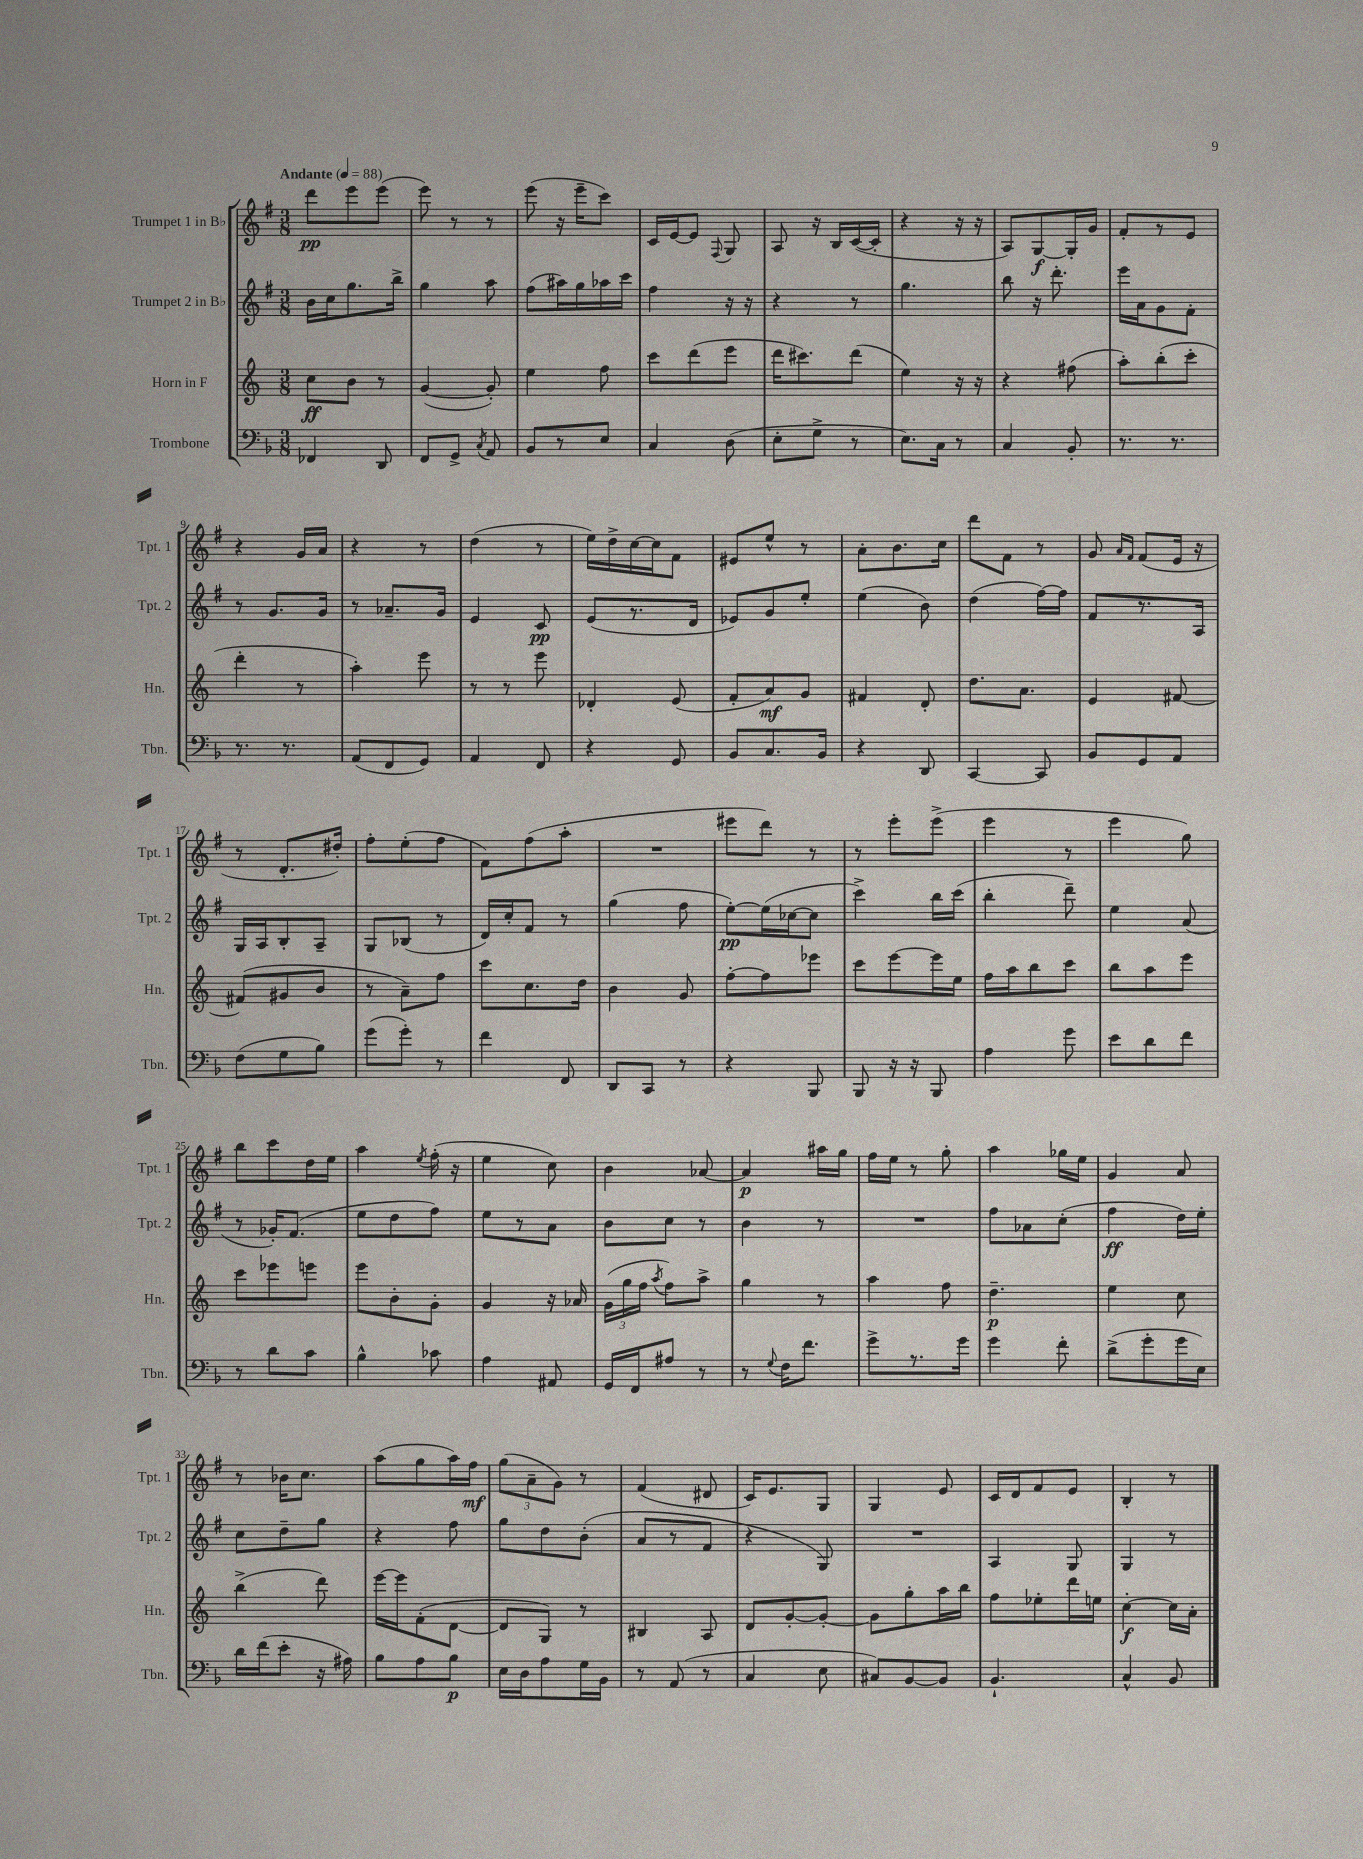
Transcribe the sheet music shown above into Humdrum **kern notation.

**kern	**dynam	**kern	**dynam	**kern	**dynam	**kern	**dynam
*part4	*part4	*part3	*part3	*part2	*part2	*part1	*part1
*staff4	*staff4	*staff3	*staff3	*staff2	*staff2	*staff1	*staff1
*I"Trombone	*	*I"Horn in F	*	*I"Trumpet 2 in B♭	*	*I"Trumpet 1 in B♭	*
*I'Tbn.	*	*I'Hn.	*	*I'Tpt. 2	*	*I'Tpt. 1	*
*clefF4	*	*clefG2	*	*clefG2	*	*clefG2	*
*k[b-]	*	*k[]	*	*k[f#]	*	*k[f#]	*
*M3/8	*	*M3/8	*	*M3/8	*	*M3/8	*
*MM88	*	*MM88	*	*MM88	*	*MM88	*
=1	=1	=1	=1	=1	=1	=1	=1
!	!	!	!	!	!	!LO:TX:a:B:t=Andante	!
4FF-X/	.	8cc\L	ff	16b\LL	.	8ddd\L	pp
.	.	.	.	16cc\J	.	.	.
.	.	8b\J	.	8.gg\	.	8eee\	.
8DD/	.	8r	.	.	.	(8eee\J	.
.	.	.	.	16bb^\Jk	.	.	.
=2	=2	=2	=2	=2	=2	=2	=2
8FF/L	.	([4g/	.	4gg\	.	8eee\)	.
8GG^/J	.	.	.	.	.	8r	.
8qC/	.	.	.	.	.	.	.
8AA/	.	8g'/])	.	8aa\	.	8r	.
=3	=3	=3	=3	=3	=3	=3	=3
8BB-/L	.	4ee\	.	(8ff#\L	.	(8eee\	.
8r	.	.	.	16aa#X\L)	.	16r	.
.	.	.	.	16gg\	.	16eee~\KL	.
8E/J	.	8ff\	.	16aa-X\	.	8ccc\J)	.
.	.	.	.	16ccc\JJ	.	.	.
=4	=4	=4	=4	=4	=4	=4	=4
4C/	.	8ccc\L	.	4ff#\	.	16c/LL	.
.	.	.	.	.	.	[16e/J	.
.	.	(8ddd\	.	.	.	8e/J]	.
.	.	.	.	.	.	8qqF#/	.
(8D\	.	8eee\J	.	16r	.	8G/	.
.	.	.	.	16r	.	.	.
=5	=5	=5	=5	=5	=5	=5	=5
8E'\L	.	16ddd\KL	.	4r	.	8A/	.
.	.	8.ccc#X\)	.	.	.	.	.
8G^\J	.	.	.	.	.	16r	.
.	.	.	.	.	.	16B/LL	.
8r	.	(8ddd\J	.	8r	.	([16c/	.
.	.	.	.	.	.	16c'/JJ]	.
=6	=6	=6	=6	=6	=6	=6	=6
8.E\L)	.	4ee\)	.	4.gg\	.	4r	.
16C\Jk	.	.	.	.	.	.	.
8r	.	16r	.	.	.	16r	.
.	.	16r	.	.	.	16r	.
=7	=7	=7	=7	=7	=7	=7	=7
4C/	.	4r	.	8bb\	.	8A/L)	.
.	.	.	.	16r	.	[8G/	f
.	.	.	.	8.ddd'\	.	.	.
8BB-'/	.	(8ff#X\	.	.	.	16G'/L]	.
.	.	.	.	.	.	16g/JJ	.
=8	=8	=8	=8	=8	=8	=8	=8
8.r	.	8aa'\L)	.	16eee\LL	.	8f#'/L	.
.	.	.	.	16a\J	.	.	.
.	.	(8bb'\	.	8g\	.	8r	.
8.r	.	.	.	.	.	.	.
.	.	8ccc'\J	.	8f#'\J	.	8e/J	.
!!LO:LB:g=z
=9	=9	=9	=9	=9	=9	=9	=9
8.r	.	4ddd'\	.	8r	.	4r	.
.	.	.	.	8.g/L	.	.	.
8.r	.	.	.	.	.	.	.
.	.	8r	.	.	.	16g/LL	.
.	.	.	.	16g/Jk	.	16a/JJ	.
=10	=10	=10	=10	=10	=10	=10	=10
(8AA/L	.	4aa'\)	.	8r	.	4r	.
8FF/	.	.	.	8.a-X~/L	.	.	.
8GG/J)	.	8eee\	.	.	.	8r	.
.	.	.	.	16g/Jk	.	.	.
=11	=11	=11	=11	=11	=11	=11	=11
4AA/	.	8r	.	4e/	.	(4dd\	.
.	.	8r	.	.	.	.	.
8FF/	.	8eee\	.	8c/	pp	8r	.
=12	=12	=12	=12	=12	=12	=12	=12
4r	.	4d-X'/	.	(8e/L	.	16ee\LL)	.
.	.	.	.	.	.	16dd^\	.
.	.	.	.	8.r	.	[16cc\	.
.	.	.	.	.	.	16cc\J]	.
8GG/	.	(8e/	.	.	.	8f#\J	.
.	.	.	.	16d/Jk	.	.	.
=13	=13	=13	=13	=13	=13	=13	=13
8BB-/L	.	8f'/L	.	8e-X/L)	.	8e#X/L	.
8.C/	.	8a/)	mf	8g/	.	8ee^^/J	.
.	.	8g/J	.	8ee'/J	.	8r	.
16BB-/Jk	.	.	.	.	.	.	.
=14	=14	=14	=14	=14	=14	=14	=14
4r	.	4f#X/	.	(4ee\	.	8a'\L	.
.	.	.	.	.	.	8.b\	.
8DD/	.	8d'/	.	8b\)	.	.	.
.	.	.	.	.	.	16cc\Jk	.
=15	=15	=15	=15	=15	=15	=15	=15
[4CC/	.	8.dd\L	.	(4dd\	.	8ddd\L	.
.	.	.	.	.	.	8f#\J	.
.	.	8.a\J	.	.	.	.	.
8CC/]	.	.	.	[16ff#\LL)	.	8r	.
.	.	.	.	16ff#\JJ]	.	.	.
=16	=16	=16	=16	=16	=16	=16	=16
8BB-/L	.	4e/	.	8f#/L	.	8g/	.
.	.	.	.	.	.	16qqa/LL	.
.	.	.	.	.	.	16qqf#/JJ	.
8GG/	.	.	.	8.r	.	(8f#/L	.
8AA/J	.	[8f#X/	.	.	.	16e/Jk	.
.	.	.	.	16A/Jk	.	16r	.
!!LO:LB:g=z
=17	=17	=17	=17	=17	=17	=17	=17
(8F\L	.	(8f#X/L]	.	16G/LL	.	8r	.
.	.	.	.	16A/J	.	.	.
8G\	.	8g#X/	.	8B'/	.	8.d'/L	.
8B-\J)	.	8b/J	.	8A~/J	.	.	.
.	.	.	.	.	.	16dd#X'/Jk)	.
=18	=18	=18	=18	=18	=18	=18	=18
(8g\L	.	8r	.	8G/L	.	8ff#'\L	.
8g'\J)	.	8a~\L)	.	(8B-X/J	.	(8ee'\	.
8r	.	8ff\J	.	8r	.	8ff#\J	.
=19	=19	=19	=19	=19	=19	=19	=19
4f\	.	8ccc\L	.	16d/LL)	.	8f#\L)	.
.	.	.	.	16cc'/J	.	.	.
.	.	8.cc\	.	8f#/J	.	(8ff#\	.
8FF/	.	.	.	8r	.	8aa'\J	.
.	.	16dd\Jk	.	.	.	.	.
=20	=20	=20	=20	=20	=20	=20	=20
8DD/L	.	4b\	.	(4gg\	.	4.r	.
8CC/J	.	.	.	.	.	.	.
8r	.	8g/	.	8ff#\	.	.	.
=21	=21	=21	=21	=21	=21	=21	=21
4r	.	[8ff'\L	.	[8ee'\L)	pp	8eee#X\L	.
.	.	8ff\]	.	(16ee\L]	.	8ddd\J)	.
.	.	.	.	[16cc-X\J	.	.	.
8BBB-/	.	8eee-X\J	.	8cc-\J]	.	8r	.
=22	=22	=22	=22	=22	=22	=22	=22
8BBB-/	.	8ccc\L	.	4ccc^\)	.	8r	.
16r	.	[8eee\	.	.	.	8eee'\L	.
16r	.	.	.	.	.	.	.
8BBB-/	.	16eee\L]	.	16bb\LL	.	(8eee^\J	.
.	.	16ee\JJ	.	(16ccc\JJ	.	.	.
=23	=23	=23	=23	=23	=23	=23	=23
4A\	.	16ff\LL	.	4bb'\	.	4eee\	.
.	.	16aa\J	.	.	.	.	.
.	.	8bb\	.	.	.	.	.
8g\	.	8ccc\J	.	8ddd~\)	.	8r	.
=24	=24	=24	=24	=24	=24	=24	=24
8e\L	.	8bb\L	.	4ee\	.	4eee\	.
8d\	.	8aa\	.	.	.	.	.
8f\J	.	8eee\J	.	(8a/	.	8gg\)	.
!!LO:LB:g=z
=25	=25	=25	=25	=25	=25	=25	=25
8r	.	8ccc\L	.	8r	.	8bb\L	.
8d\L	.	8eee-X\	.	16g-X'/KL)	.	8ccc\	.
.	.	.	.	(8.f#/J	.	.	.
8c\J	.	8eeen\J	.	.	.	16dd\L	.
.	.	.	.	.	.	16ee\JJ	.
=26	=26	=26	=26	=26	=26	=26	=26
4B-^^\	.	8eee\L	.	8ee\L	.	4aa\	.
.	.	8b'\	.	8dd\	.	.	.
.	.	.	.	.	.	8qee/	.
8c-X\	.	8g'\J	.	8ff#\J)	.	(16ff#'\	.
.	.	.	.	.	.	16r	.
=27	=27	=27	=27	=27	=27	=27	=27
4A\	.	4g/	.	8ee\L	.	4ee\	.
.	.	.	.	8r	.	.	.
8AA#X/	.	16r	.	8a\J	.	8cc\)	.
.	.	16a-X/	.	.	.	.	.
=28	=28	=28	=28	=28	=28	=28	=28
16GG/LL	.	(24g\LL	.	8b\L	.	4b\	.
.	.	24gg\	.	.	.	.	.
16FF/J	.	.	.	.	.	.	.
.	.	24ff\JJ	.	.	.	.	.
.	.	8qaa/	.	.	.	.	.
8A#X/J	.	8ff\L)	.	8cc\J	.	.	.
8r	.	8aa^\J	.	8r	.	[8a-X/	.
=29	=29	=29	=29	=29	=29	=29	=29
8r	.	4gg\	.	4b\	.	4a-/]	p
8qqG/	.	.	.	.	.	.	.
16F\KL	.	.	.	.	.	.	.
8.f\J	.	.	.	.	.	.	.
.	.	8r	.	8r	.	16aa#X\LL	.
.	.	.	.	.	.	16gg\JJ	.
=30	=30	=30	=30	=30	=30	=30	=30
8g^\L	.	4aa\	.	4.r	.	16ff#\LL	.
.	.	.	.	.	.	16ee\JJ	.
8.r	.	.	.	.	.	8r	.
.	.	8ff\	.	.	.	8gg'\	.
16g\Jk	.	.	.	.	.	.	.
=31	=31	=31	=31	=31	=31	=31	=31
4g\	.	4.dd~\	p	8ff#\L	.	4aa\	.
.	.	.	.	8a-X\	.	.	.
8f'\	.	.	.	(8cc'\J	.	16gg-X\LL	.
.	.	.	.	.	.	16ee\JJ	.
=32	=32	=32	=32	=32	=32	=32	=32
(8d^\L	.	4ee\	.	4ff#\	ff	4g/	.
8g'\	.	.	.	.	.	.	.
16g\L	.	8cc\	.	16dd\LL)	.	8a/	.
16E\JJ)	.	.	.	16ee'\JJ	.	.	.
!!LO:LB:g=z
=33	=33	=33	=33	=33	=33	=33	=33
16d\LL	.	(4bb^\	.	8cc\L	.	8r	.
(16f\J	.	.	.	.	.	.	.
8e'\J	.	.	.	8dd~\	.	16b-X\KL	.
.	.	.	.	.	.	8.cc\J	.
16r	.	8ddd\)	.	8gg\J	.	.	.
16A#X\)	.	.	.	.	.	.	.
=34	=34	=34	=34	=34	=34	=34	=34
8B-\L	.	[16eee\LL	.	4r	.	(8aa\L	.
.	.	16eee\J]	.	.	.	.	.
8A\	.	(8f'\	.	.	.	8gg\	.
8B-\J	p	[8d\J	.	8ff#\	.	16aa\L)	.
.	.	.	.	.	.	16ff#\JJ	mf
=35	=35	=35	=35	=35	=35	=35	=35
16E\LL	.	8d/L]	.	8gg\L	.	(12gg\L	.
16D\J	.	.	.	.	.	.	.
.	.	.	.	.	.	12a~\	.
8A\	.	8G/J)	.	8dd\	.	.	.
.	.	.	.	.	.	12g\J)	.
16G\L	.	8r	.	(8b'\J	.	8r	.
16BB-\JJ	.	.	.	.	.	.	.
=36	=36	=36	=36	=36	=36	=36	=36
8r	.	4B#X/	.	8a/L	.	(4f#/	.
(8AA/	.	.	.	8r	.	.	.
8r	.	8A/	.	8f#/J	.	8d#X/	.
=37	=37	=37	=37	=37	=37	=37	=37
4C/	.	8d/L	.	4r	.	16c/KL)	.
.	.	.	.	.	.	8.e/	.
.	.	[8g'/	.	.	.	.	.
8E\	.	8g'/J_	.	8G/)	.	8G/J	.
=38	=38	=38	=38	=38	=38	=38	=38
8C#X/L)	.	8g\L]	.	4.r	.	4G/	.
[8BB-/	.	8gg'\	.	.	.	.	.
8BB-/J]	.	16aa\L	.	.	.	8e/	.
.	.	16bb\JJ	.	.	.	.	.
=39	=39	=39	=39	=39	=39	=39	=39
4.BB-`/	.	8ff\L	.	4A/	.	16c/LL	.
.	.	.	.	.	.	16d/J	.
.	.	8ee-X'\	.	.	.	8f#/	.
.	.	16ddd\L	.	8G/	.	8e/J	.
.	.	16een\JJ	.	.	.	.	.
=40	=40	=40	=40	=40	=40	=40	=40
4C^^/	.	[4cc'\	f	4G/	.	4B'/	.
8BB-/	.	16cc\LL]	.	8r	.	8r	.
.	.	16a'\JJ	.	.	.	.	.
==	==	==	==	==	==	==	==
*-	*-	*-	*-	*-	*-	*-	*-
